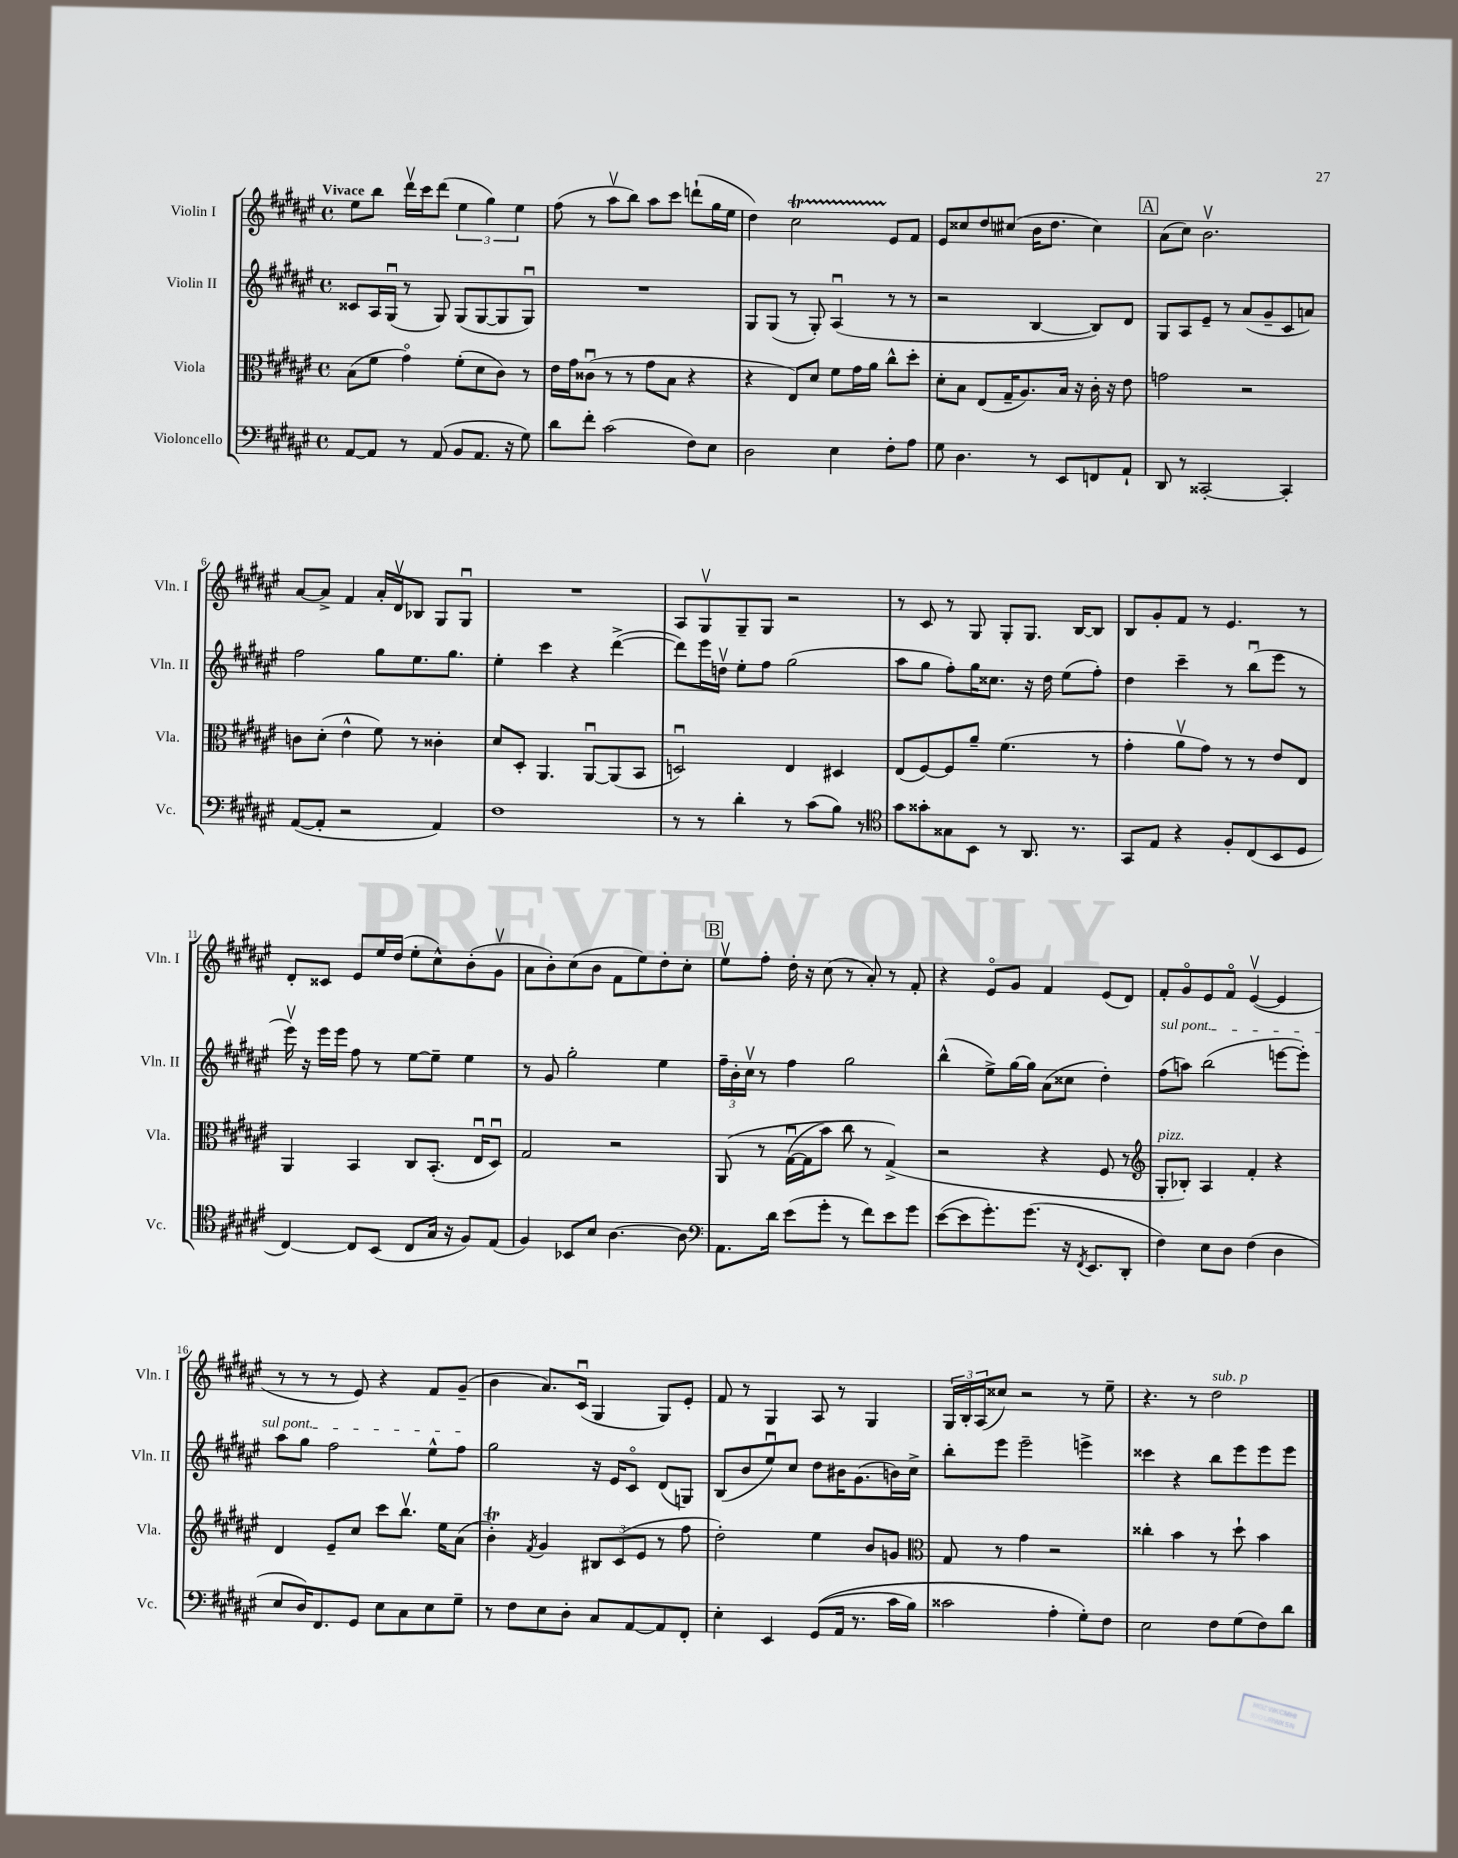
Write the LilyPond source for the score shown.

<<
\new StaffGroup <<
\new Staff = "s0" \with { instrumentName = "Violin I" shortInstrumentName = "Vln. I" } {
    \clef treble \key fis \major \defaultTimeSignature \time 4/4 \tempo "Vivace"
    eis''8 b''8 dis'''16\upbow cis'''16 dis'''8( \tuplet 3/2 { eis''4 gis''4) eis''4 } |
    fis''8( r8 ais''8\upbow b''8) ais''8 cis'''8 d'''8-!( gis''16 eis''16 |
    dis''4) cis''2\startTrillSpan eis'8\stopTrillSpan fis'8 |
    eis'8 cisis''8 dis''8 cis''8( b'16 dis''8. cis''4) |
    \mark \markup { \box "A" } ais'8( cis''8) b'2.\upbow |
    ais'8~ ais'8-> fis'4 ais'16-. dis'16\upbow bes8 gis8 gis8\downbow |
    R1 |
    ais8 gis8\upbow gis8-- gis8 r2 |
    r8 cis'8 r8 gis8 gis8-. gis8. b16~ b8 |
    b8 gis'8-. fis'8 r8 eis'4. r8 |
    dis'8-. cisis'8 eis'8 eis''16 dis''16( eis''8-. cis''8-^) b'8-.( gis'8\upbow |
    ais'8 b'8-.) cis''8( b'8 fis'8 eis''8) dis''8-. cis''8-. |
    \mark \markup { \box "B" } eis''8\upbow fis''8-. dis''16-. r16 cis''8( r8 ais'8-.) r8 fis'8-. |
    r4 eis'8\flageolet gis'8 fis'4 eis'8( dis'8) |
    fis'8-. gis'8\flageolet eis'8 fis'8\flageolet eis'4~\upbow( eis'4 |
    r8 r8 r8 eis'8) r4 fis'8 gis'8--( |
    b'4 ais'8.) cis'16\downbow( gis4 gis8) eis'8-. |
    fis'8 r8 gis4 ais8 r8 gis4 |
    \tuplet 3/2 { gis16 b16-. ais16( } cisis''8) r2 r8 eis''8-- |
    r4. r8 dis''2^\markup { \italic "sub. p" } \bar "|." |
}
\new Staff = "s1" \with { instrumentName = "Violin II" shortInstrumentName = "Vln. II" } {
    \clef treble \key fis \major \defaultTimeSignature \time 4/4
    cisis'8 ais16 gis16\downbow( r8 gis8) gis8( gis8~ gis8 gis8\downbow) |
    R1 |
    gis8 gis8( r8 gis8-.) ais4\downbow( r8 r8 |
    r2 b4~ b8) dis'8 |
    \mark \markup { \box "A" } gis8 ais8 eis'8-- r8 ais'8( gis'8-- cis'8 a'8) |
    fis''2 gis''8 eis''8. gis''8. |
    eis''4-. cis'''4 r4 dis'''4~->( |
    dis'''8) eis'''16 d''16\upbow eis''8-. fis''8 gis''2( |
    ais''8 gis''8 fis''8-.) gis''16 cisis''8. r16 dis''16 eis''8( fis''8-.) |
    dis''4 cis'''4-- r8 b''8\downbow( eis'''8 r8 |
    eis'''16\upbow) r16 eis'''16 eis'''16 fis''8 r8 eis''8~ eis''8-- eis''4 |
    r8 gis'8 gis''2-. eis''4 |
    \mark \markup { \box "B" } \tuplet 3/2 { fis''16-- b'16-. cis''16\upbow } r8 fis''4 gis''2 |
    b''4-^( eis''8->) gis''16~ gis''16 ais'8( cisis''8 dis''4-.) |
    \once \override TextSpanner.bound-details.left.text = \markup { \italic "sul pont." } fis''8\startTextSpan( a''8) b''2( e'''8~ e'''8-.) |
    ais''8 gis''8 fis''2 eis''8-^ fis''8\stopTextSpan |
    gis''2 r16 eis'16 cis'8\flageolet dis'8( g8) |
    b8( b'8 eis''8\downbow) cis''8 dis''8 bis'16 gis'8.( b'16) cis''16-> |
    b''8-. eis'''8 eis'''2-- e'''4-> |
    cisis'''4 r4 b''8 eis'''8 eis'''8 eis'''8 \bar "|." |
}
\new Staff = "s2" \with { instrumentName = "Viola" shortInstrumentName = "Vla." } {
    \clef alto \key fis \major \defaultTimeSignature \time 4/4
    b8( fis'8 gis'4\flageolet) fis'8-.( dis'8 cis'8) r8 |
    eis'16 gis'16 cisis'8\downbow( r8 r8 gis'8 b8 r4 |
    r4 eis8) dis'8 fis'8 gis'16 ais'16 cis''8-^ dis''8-. |
    dis'8-. b8 eis8( gis16-- ais8.) b16 r16 cis'16-. r16 eis'8 |
    \mark \markup { \box "A" } g'2 r2 |
    c'8 dis'8-.( eis'4-^ fis'8) r8 cisis'4-. |
    dis'8 dis8-. ais,4. ais,8~\downbow ais,8( b,8 |
    d2\downbow) eis4 dis4 |
    eis8( fis8~) fis8 ais'8-- fis'4.( r8 |
    gis'4-. ais'8\upbow gis'8) r8 r8 eis'8 eis8 |
    ais,4 b,4 cis8 b,8.-.( eis16\downbow dis8\downbow) |
    gis2 r2 |
    \mark \markup { \box "B" } ais,8\( r8 gis16~\downbow( gis16 b'8) cis''8 r8 gis4->(\) |
    r2 r4 fis8 r8 |
    \clef treble gis8-.^\markup { \italic "pizz." } bes8-.) ais4 fis'4-. r4 |
    dis'4 eis'8-- cis''8 cis'''8 b''8.\upbow eis''16 ais'8( |
    b'4-.\trill) \acciaccatura { fis'8 } gis'4 \tuplet 3/2 { bis8 cis'8( eis'8 } r8 fis''8 |
    dis''2-.) eis''4 b'8 g'8 |
    \clef alto gis8 r8 gis'4 r2 |
    cisis''4-. b'4 r8 dis''8-! b'4 \bar "|." |
}
\new Staff = "s3" \with { instrumentName = "Violoncello" shortInstrumentName = "Vc." } {
    \clef bass \key fis \major \defaultTimeSignature \time 4/4
    ais,8~ ais,8 r8 ais,8( b,8 ais,8. r16 gis8) |
    dis'8 fis'8-. cis'2( fis8) eis8 |
    dis2 eis4 fis8-. ais8 |
    gis8 dis4. r8 eis,8 f,8 ais,8-! |
    \mark \markup { \box "A" } dis,8 r8 cisis,2~-. cisis,4-. |
    ais,8~( ais,8-. r2 ais,4) |
    fis1 |
    r8 r8 dis'4-. r8 cis'8( b8) r8 |
    \clef tenor gis'8 gisis'8-. gisis8 b,8 r8 ais,8. r8. |
    gis,8 eis8 r4 fis8-. cis8( b,8 dis8 |
    cis4~) cis8 b,8( cis8 gis16 r16 fis8) eis8( |
    fis4) bes,8 b8 ais4.~ ais8 |
    \mark \markup { \box "B" } \clef bass ais,8. dis'16 eis'8( gis'8-. r8 fis'8) eis'8 gis'8 |
    eis'8~( eis'8 gis'8.-.) gis'8.( r16 \acciaccatura { fis,8 } eis,8. dis,8-. |
    fis4) eis8 dis8 fis4( dis4 |
    eis8 dis16) fis,8. gis,8 eis8 cis8 eis8 gis8-- |
    r8 fis8 eis8 dis8-. cis8 ais,8~ ais,8 fis,8-. |
    eis4-. eis,4 gis,8(\( ais,16 r8. cis'16 b16) |
    cisis'2 ais4-. gis8-.\) fis8 |
    eis2 fis8 gis8( fis8) dis'8 \bar "|." |
}
>>
>>
